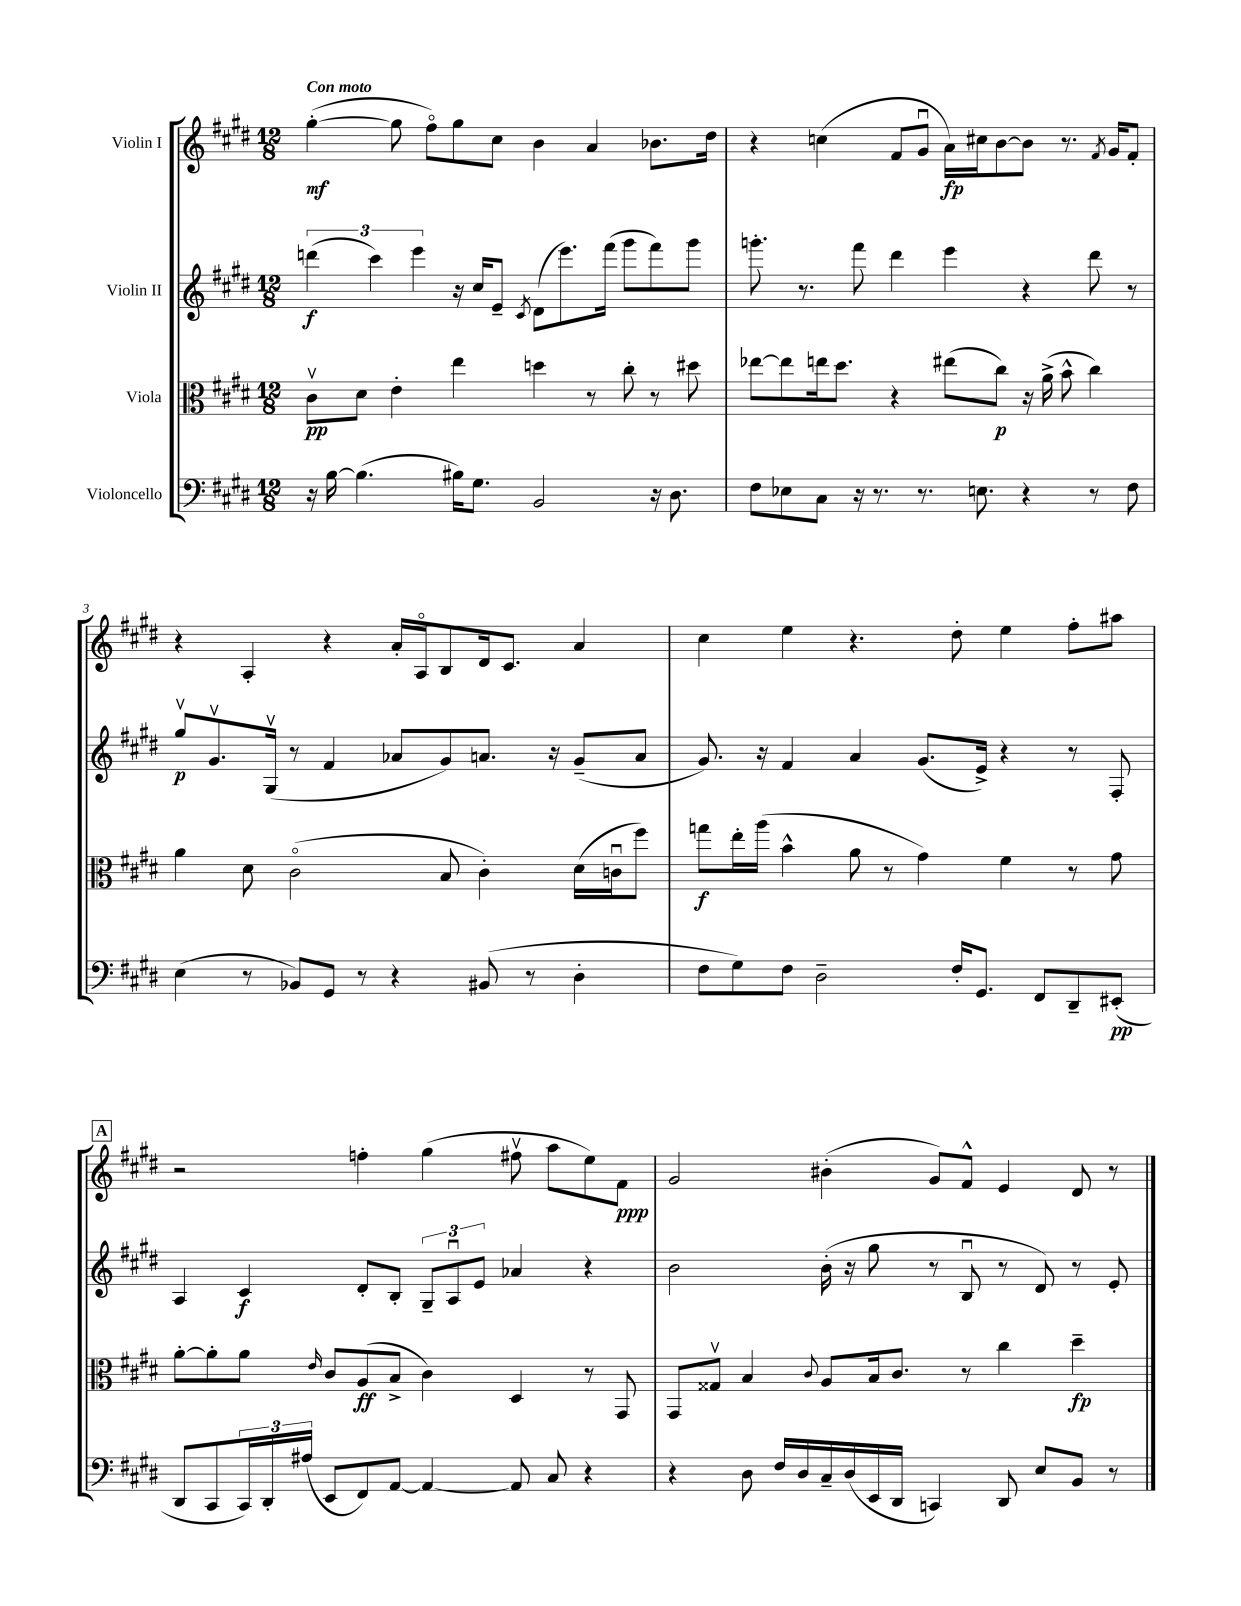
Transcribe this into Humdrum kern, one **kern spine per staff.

**kern	**kern	**kern	**kern
*staff4	*staff3	*staff2	*staff1
*clefF4	*clefC3	*clefG2	*clefG2
*k[f#c#g#d#]	*k[f#c#g#d#]	*k[f#c#g#d#]	*k[f#c#g#d#]
*M12/8	*M12/8	*M12/8	*M12/8
16r	8c#v	(6ddd	([4gg#'
[16B	.	.	.
(4.B]	8d#	.	.
.	.	6ccc#)	.
.	4e'	.	8gg#]
.	.	6eee	.
.	.	.	8ff#o)
16B#)	4ee	16r	8gg#
8.G#	.	16cc#	.
.	.	8e~	8cc#
.	.	8qc#	.
2BB	4dd	(8d#	4b
.	.	8.eee)	.
.	8r	.	4a
.	.	(16fff#	.
.	8cc#'	8ggg#	.
16r	8r	8fff#)	8.b-
8.D#	.	.	.
.	8dd#	8ggg#	.
.	.	.	16dd#
=	=	=	=
8F#	[8ee-	8.ggg'	4r
8E-	8ee-]	.	.
.	.	8.r	.
8C#	16ee	.	(4cc
.	8.dd#	.	.
16r	.	8fff#	.
8.r	.	.	.
.	4r	4ddd#	8f#
8.r	.	.	8g#u
.	(8ee#	4eee	16a)
8.E	.	.	16cc#
.	8cc#)	.	[8b
4r	16r	4r	8b]
.	(16a^	.	.
.	8b^^	.	8.r
8r	4cc#)	8ddd#	.
.	.	.	8qf#
.	.	.	16g#
8F#	.	8r	8f#'
=	=	=	=
(4E	4a	8gg#v	4r
.	.	8.g#v	.
8r	8d#	.	4A'
.	.	(16G#v	.
8BB-)	(2c#o	8r	.
8GG#	.	4f#	4r
8r	.	.	.
4r	.	8a-	16a'
.	.	.	16Ao
.	8B	8g#)	8B
(8BB#	4c#')	8.a	16d#
.	.	.	8.c#
8r	.	.	.
.	.	16r	.
4D#'	(16d#	(8g#~	4a
.	16cu	.	.
.	8ff#)	8a	.
=	=	=	=
8F#	8gg	8.g#)	4cc#
8G#)	16ee'	.	.
.	(16aa	16r	.
8F#	4b^^	4f#	4ee
2D#~	.	.	.
.	8a	4a	4.r
.	8r	.	.
.	4g#)	(8.g#	.
16F#'	.	.	8dd#'
8.GG#	.	16e^)	.
.	4f#	4r	4ee
8FF#	.	.	.
8DD#~	8r	8r	8ff#'
(8EE#'	8g#	8F#'	8aa#
=	=	=	=
8DD#	[8a'	4A	2r
8CC#	8a']	.	.
24CC#)	8a	4c#	.
24DD#'	.	.	.
(24A#	.	.	.
.	16qqe	.	.
8EE	8c#	.	.
8FF#)	(8A	8d#'	4ff'
[8AA	8B^	8B'	.
4AA_	4c#)	12G#~	(4gg#
.	.	12Au	.
.	.	12e	.
8AA]	4D#	4a-	8ff#v
8C#	.	.	8aa
4r	8r	4r	8ee)
.	8GG#	.	8f#
=	=	=	=
4r	8GG#	2b	2g#
.	8G##v	.	.
8D#	4B	.	.
16F#	.	.	.
16D#	.	.	.
.	8qqc#	.	.
16C#~	8A	(16b'	(4b#'
(16D#	.	16r	.
16EE	16B	8gg#	.
16DD#	8.c#	.	.
4CC)	.	8r	8g#)
.	8r	8Bu	8f#^^
8DD#	4cc#	8r	4e
8E	.	8d#)	.
8BB	4dd#~	8r	8d#
8r	.	8e'	8r
==	==	==	==
*-	*-	*-	*-
